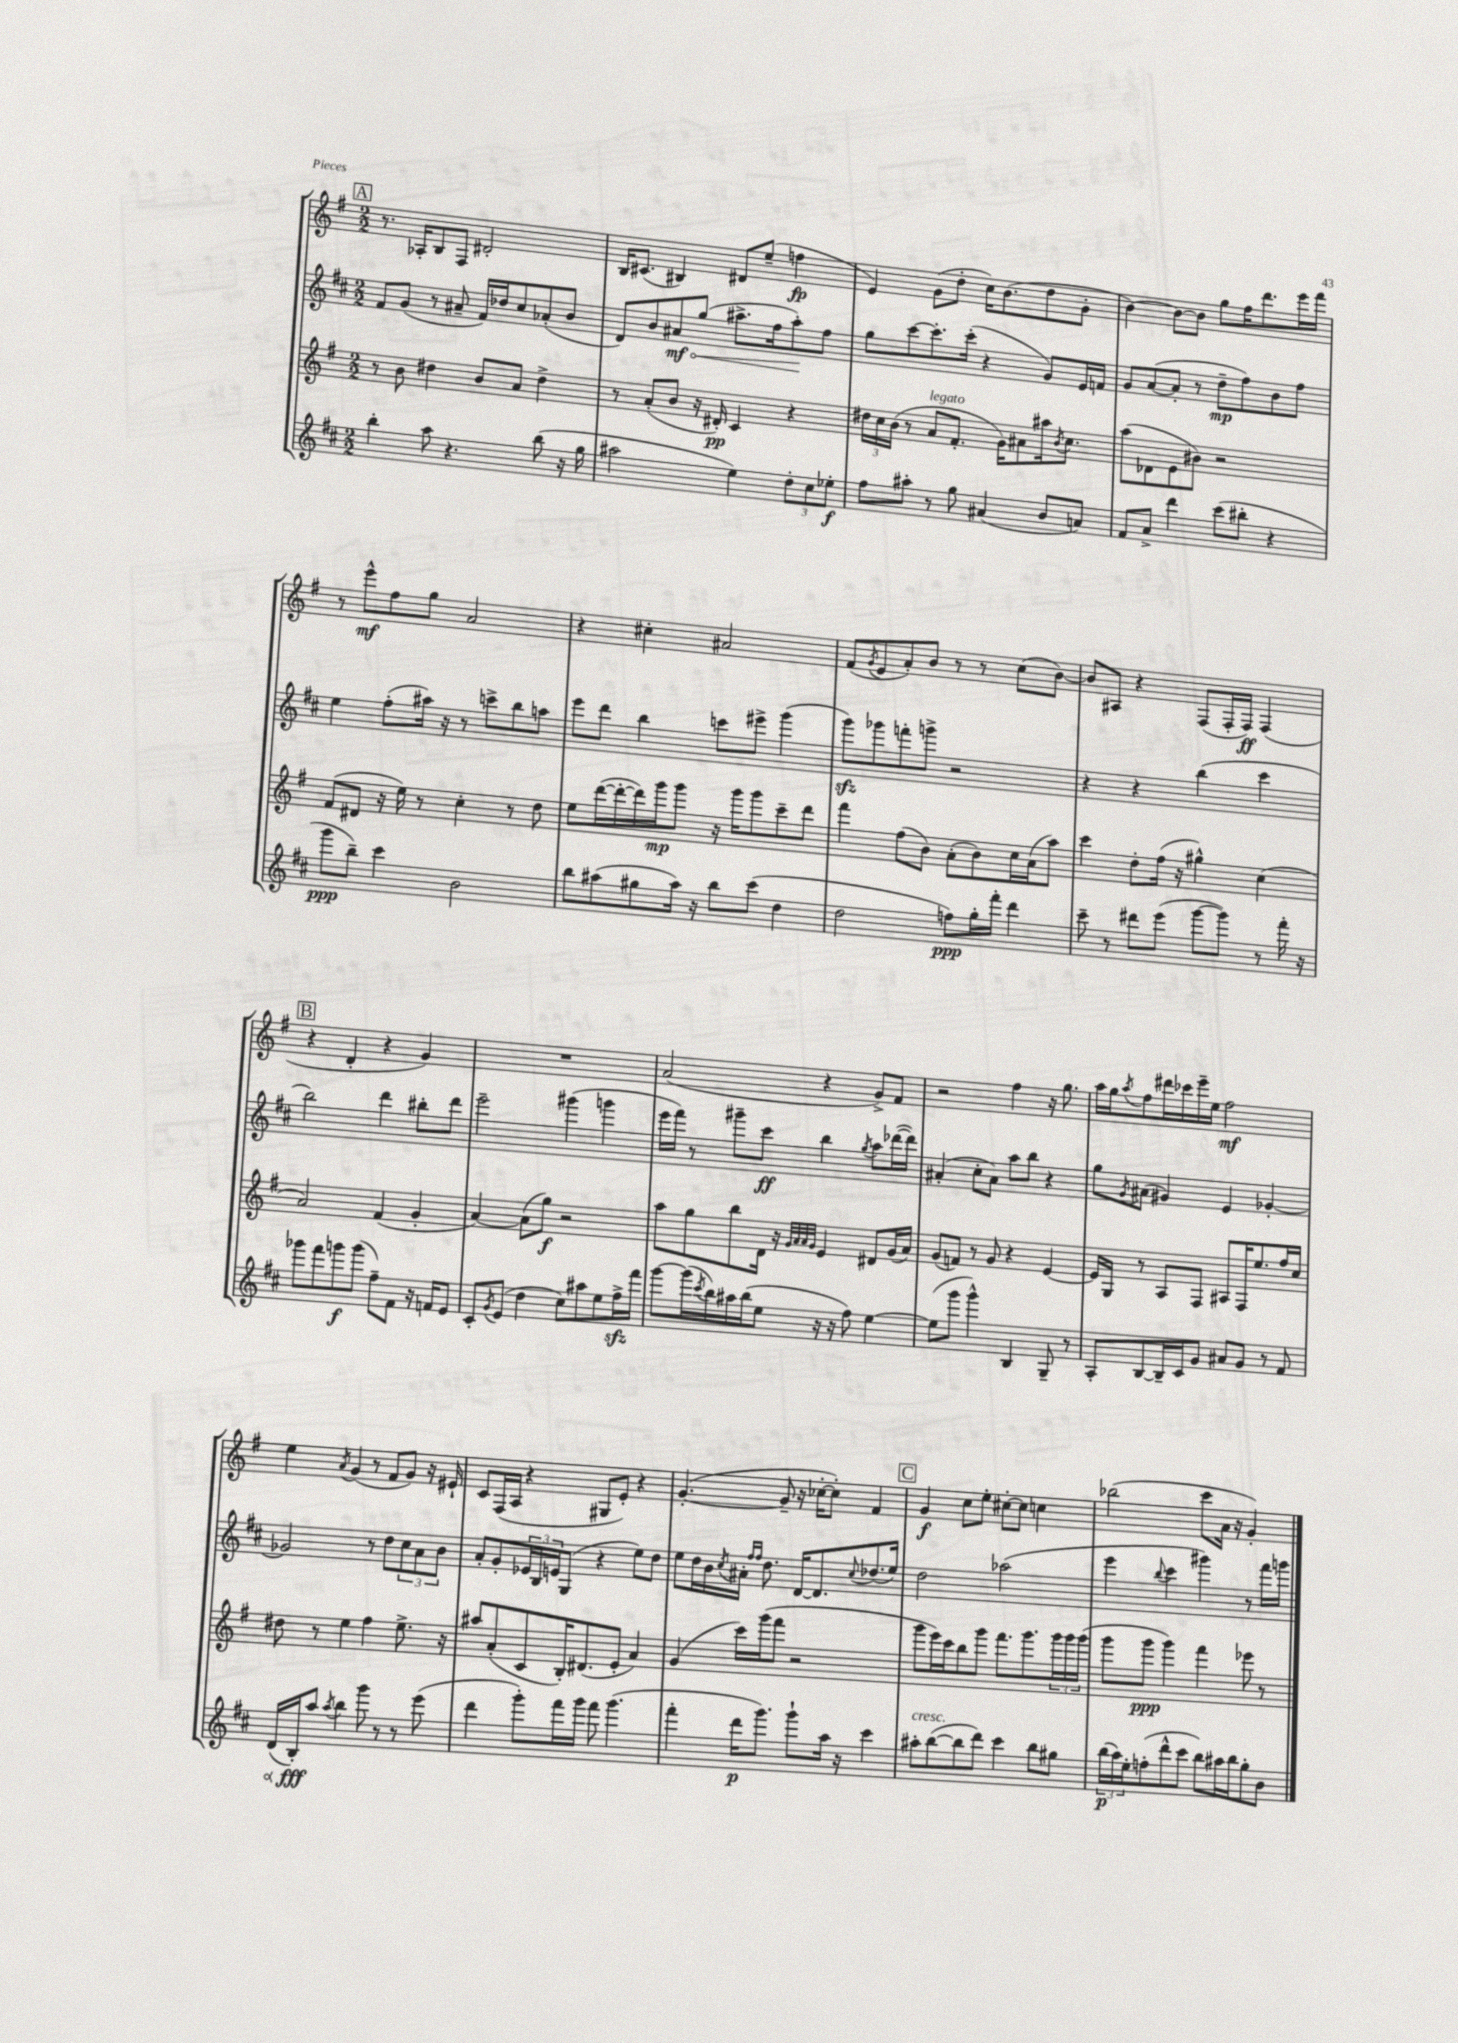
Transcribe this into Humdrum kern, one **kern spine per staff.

**kern	**kern	**kern	**kern
*staff4	*staff3	*staff2	*staff1
*clefG2	*clefG2	*clefG2	*clefG2
*k[f#c#]	*k[f#]	*k[f#c#]	*k[f#]
*M2/2	*M2/2	*M2/2	*M2/2
4bb'	8r	8f#	8.r
.	8b	(8g	.
.	.	.	16A-'
8aa	4dd#	8r	8B
4.r	.	8a#~	8F#
.	8b	16f#)	2d#'
.	.	16dd-	.
.	8a	8cc#	.
(8bb	4dd#^	(8a-'	.
16r	.	8b	.
16gg	.	.	.
=	=	=	=
2aa#	8r	8d)	16B
.	.	.	(8.c#
.	(8a'	8b	.
.	8b	8a#	4B#)
.	16r	(8gg	.
.	16d#')	.	.
4ee)	4c	8.aa#^	8d#
.	.	.	(8ee~
.	.	16ff#	.
12dd'	4r	8aa#')	4ff
12cc#	.	.	.
.	.	8ff#	.
12ee-'	.	.	.
=	=	=	=
8ff#	24dd#	8gg	4e)
.	24cc	.	.
.	(24b	.	.
8aa#'	8r	[8ccc#	.
8r	8a	8.ccc#']	(8g
8gg	8.f#'	.	8dd'
.	.	(16ccc#'	.
(4a#	.	4r	16cc)
.	16g)	.	(8.b
.	8a#	.	.
8b	16aa#	8g)	8dd
.	8qb	.	.
.	8.cc	.	.
8a)	.	16e	8g'
.	.	16f	.
=	=	=	=
8f#	(8aa	8g	[4b)
8a^	8d-	([8a	.
4ddd	8e	8a']	8b_
.	8b#)	8r	8b]
(8ccc#	2r	8dd~	8gg
8bb#'	.	8ff#)	16ff#
.	.	.	8.ddd
4r	.	8b	.
.	.	8ff#	16eee
.	.	.	16fff#
=	=	=	=
8ggg	(8f#	4ee	8r
8bb~)	8d#	.	8eee^^
4ccc#	16r	(8ff#'	8ff#
.	16ee)	.	.
.	8r	16aa#)	8gg
.	.	16r	.
2b	4cc'	8r	2a
.	.	8ccc^	.
.	8r	8bb	.
.	8dd	8aa	.
=	=	=	=
8bb	8ee	8eee	4r
(8aa#	([16ddd	8ddd	.
.	16ddd'_	.	.
8gg#	16ddd])	4bb	4cc#'
.	16ggg	.	.
16aa#)	8ggg	.	.
16r	.	.	.
8bb	16r	8ccc	2a#
.	16ggg	.	.
(8ccc#	8ggg	8eee#^	.
4dd	8ccc~	(4ggg	.
.	8ddd	.	.
=	=	=	=
2dd	4fff#	8ggg)	(8f#
.	.	.	8qg
.	.	8ggg-	8e
.	(8ff#	8fff'	8a')
.	8b)	8ggg^	8b
8ff)	(8a'	2r	8r
16gg'	8b)	.	8r
16fff#'	.	.	.
4ddd	16cc	.	(8cc
.	(16a	.	.
.	8aa)	.	[8b)
=	=	=	=
8ccc#~	4ccc	4r	8b]
8r	.	.	8A#
8ddd#	8dd'	4r	4r
(8eee	(16ff#	.	.
.	16r	.	.
[8ggg	4gg#^^)	(4bb	(8F#
8ggg])	.	.	16F#'
.	.	.	16F#)
8r	(4cc	4ccc#	(4F#
16fff#'	.	.	.
16r	.	.	.
=	=	=	=
8ggg-	2a)	2bb)	4r
8fff#	.	.	.
8ggg	.	.	4d'
(8ggg	.	.	.
8ff#~)	(4f#	4ddd	4r
8f#	.	.	.
16r	4g'	8bb#'	4g)
16f	.	.	.
8e	.	8ddd	.
=	=	=	=
8c#'	[4a)	2eee~	1r
8qg	.	.	.
(8e	.	.	.
4dd	(8a]	.	.
.	8gg)	.	.
8cc#)	2r	(4ggg#	.
8aa#	.	.	.
8ee	.	4ggg	.
16ff#^	.	.	.
16fff#	.	.	.
=	=	=	=
[8ggg	8aa	16eee	(2a
.	.	16fff#)	.
(16ggg]	8gg	8r	.
8qccc#	.	.	.
16bb)	.	.	.
16aa#	8bb	8ggg#~	.
(16bb	.	.	.
8ee	16d	8ccc#	.
.	16r	.	.
.	32qqg	.	.
.	32qqa	.	.
.	32qqa	.	.
.	32qqg	.	.
16r	4e	4bb	4r
16r	.	.	.
8ff#)	.	.	.
.	.	8qgg	.
[4ee	8d#	8aa	8g^)
.	(16g	([16ddd-	8f#
.	16a)	16ddd-])	.
=	=	=	=
(8ee]	(8g	(4a#'	2r
8ggg	8f)	.	.
4ggg^^)	8r	8cc#'	.
.	8g	8a#)	.
4B	4r	8aa	4ff#
.	.	8bb	.
8G~	[4e	4r	16r
.	.	.	8.gg
8r	.	.	.
=	=	=	=
8A'	16e]	8gg	16aa
.	16G	.	16gg
.	.	8qg	8qaa
[8B	8r	(8a#	8ff#
16B~]	8A	4g#)	16ddd#
16c#	.	.	16ccc-
8g	8F#	.	16eee~
.	.	.	16ee
8a#	8A#	4e	2ff#
8g	16F#	.	.
.	8.ee	.	.
8r	.	[4g-'	.
8f#	16ff#	.	.
.	16cc	.	.
=	=	=	=
(16d	8dd#	2g-]	4ee
16B')	.	.	.
8aa	8r	.	.
8qaa	.	.	8qa
4bb	4ee	.	(4g
8ggg	4ff#	8r	8r
8r	.	8dd	8f#
8r	8.ee^	12cc#	8g)
.	.	12a	.
(8eee	.	.	16r
.	.	12b	.
.	16r	.	16e#`
=	=	=	=
4ddd	8aa#	8a'	8c
.	(8a'	8g'	(16F#
.	.	.	16A
8ggg')	8c	24e-	4r
.	.	24B	.
.	.	24e	.
16fff#	16B')	(8G	.
16ggg	(8.d#	.	.
8fff#	.	4r	8G#
(4.ggg	8e'	.	8e')
.	4a)	8ee)	4r
.	.	8dd	.
=	=	=	=
4fff#'	(4g	8ee	([4.g'
.	.	16dd	.
.	.	16b	.
.	.	8qcc#	.
16ddd	16ccc)	16a#'	.
.	.	16qqff#	.
.	.	16qqff#	.
8.ggg)	(16ggg	8.dd	.
.	8fff#	.	8g~]
8ggg`	2r	[16d	16r
.	.	8.d]	[16cc-'
16aa	.	.	8cc-'])
16r	.	.	.
.	.	8qqcc#	.
4ccc#	.	(8.dd-	4f#
.	.	16ee)	.
=	=	=	=
8aa#'	8ggg	2dd	4g
([8bb	16eee)	.	.
.	16ccc	.	.
8bb]	8bb	.	8cc
8ddd)	8ggg	.	8ee'
4ccc#	8.fff#	(2aa-	[8cc#'
.	.	.	8cc#]
.	8.ggg	.	.
8bb	.	.	4cc
8gg#	24ggg	.	.
.	24ggg	.	.
.	(24ggg	.	.
=	=	=	=
(24bb	8ggg	4eee	(2bb-
24aa)	.	.	.
24ee'	.	.	.
(8ff'	8ggg	.	.
.	.	8qqbb	.
8ddd^^	4ggg)	4ccc#	.
8ccc#	.	.	.
8bb)	4fff#	4ggg#)	8ccc
16aa#	.	.	16a
16bb	.	.	16r
8gg'	8eee-	8r	4g')
8b	8r	16fff#	.
.	.	16ggg	.
==	==	==	==
*-	*-	*-	*-
